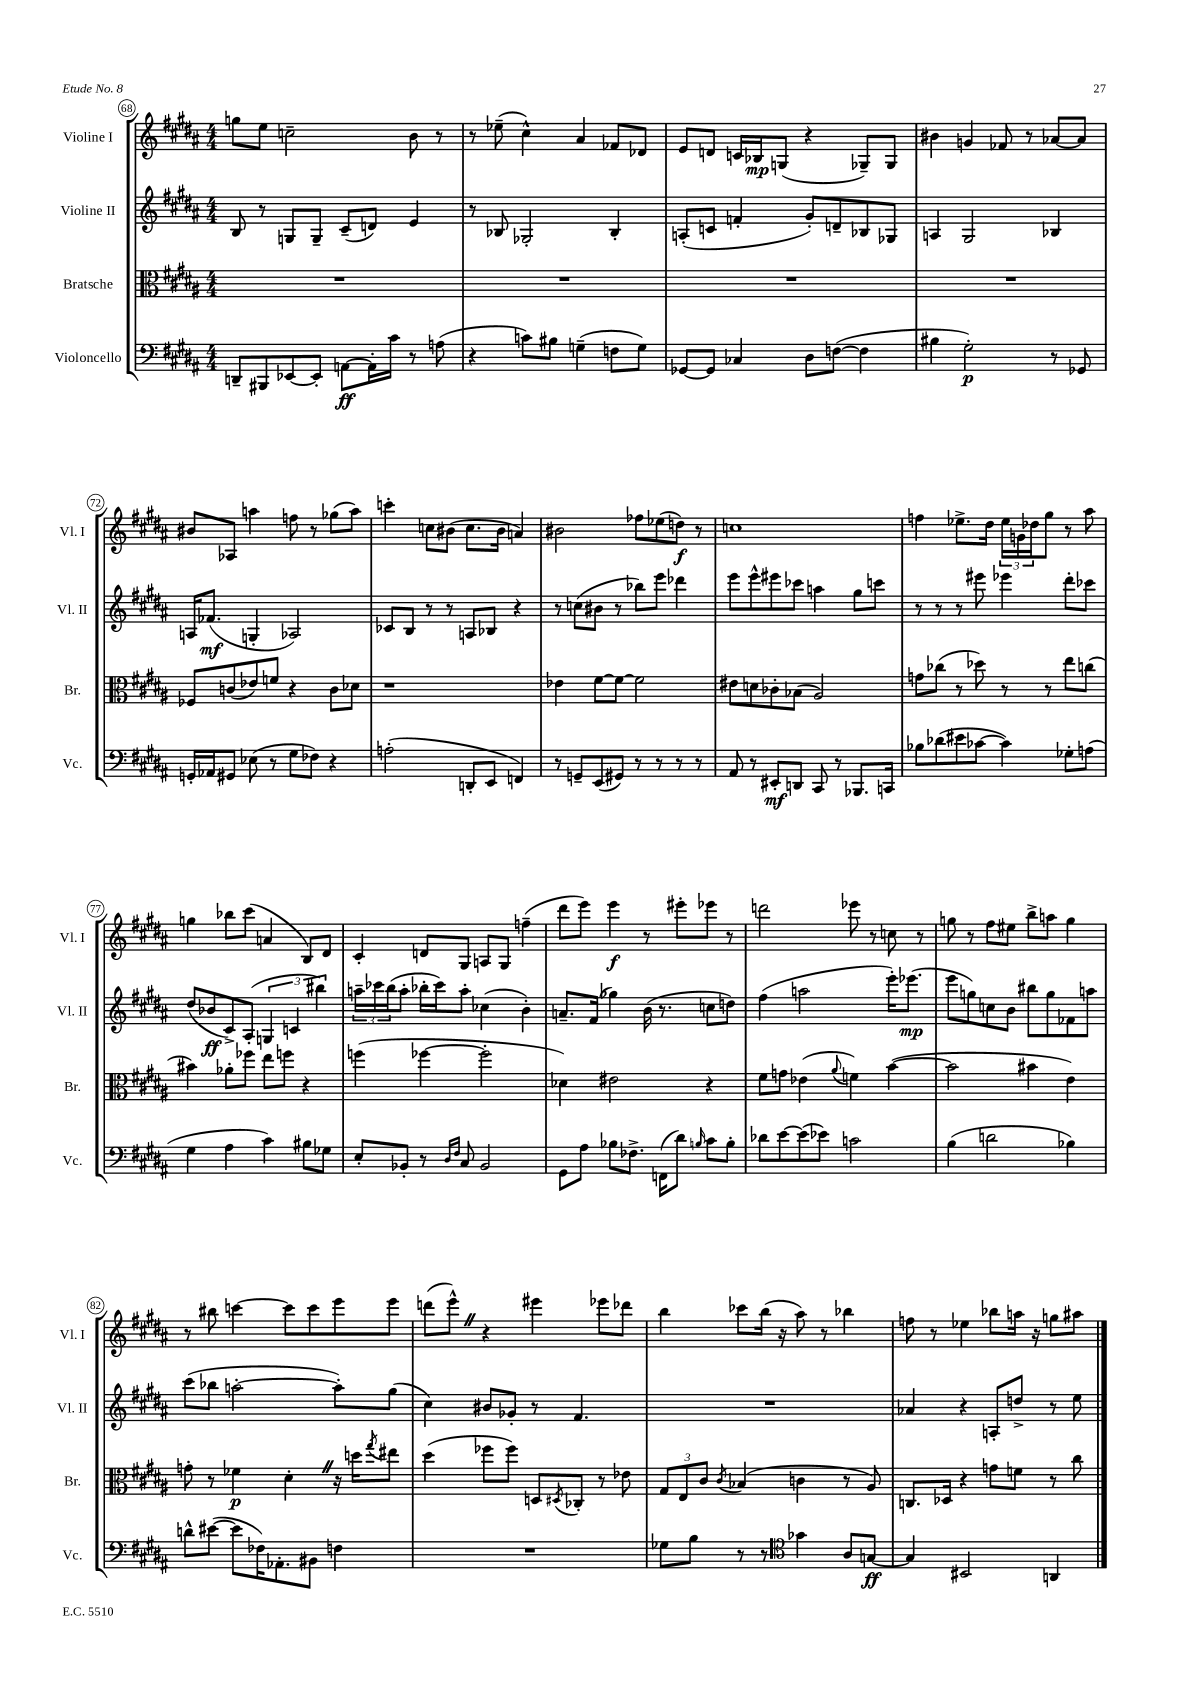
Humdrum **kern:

**kern	**dynam	**kern	**dynam	**kern	**dynam	**kern	**dynam
*part4	*part4	*part3	*part3	*part2	*part2	*part1	*part1
*staff4	*staff4	*staff3	*staff3	*staff2	*staff2	*staff1	*staff1
*I"Violoncello	*	*I"Bratsche	*	*I"Violine II	*	*I"Violine I	*
*I'Vc.	*	*I'Br.	*	*I'Vl. II	*	*I'Vl. I	*
*clefF4	*	*clefC3	*	*clefG2	*	*clefG2	*
*k[f#c#g#d#a#]	*	*k[f#c#g#d#a#]	*	*k[f#c#g#d#a#]	*	*k[f#c#g#d#a#]	*
*M4/4	*	*M4/4	*	*M4/4	*	*M4/4	*
=68	=68	=68	=68	=68	=68	=68	=68
8DDn~/L	.	1r	.	8B/	.	8ggn\L	.
8BBB#X/	.	.	.	8r	.	8ee\J	.
[8EE-X/	.	.	.	8Gn/L	.	2ccn~\	.
8EE-'/J]	.	.	.	8G~/J	.	.	.
[8AAn\L	ff	.	.	(8c#~/L	.	.	.
16AA'\L]	.	.	.	8dn/J)	.	.	.
16c#\JJ	.	.	.	.	.	.	.
8r	.	.	.	4e/	.	8b\	.
(8An\	.	.	.	.	.	8r	.
=69	=69	=69	=69	=69	=69	=69	=69
4r	.	1r	.	8r	.	8r	.
.	.	.	.	8B-X/	.	(8ee-X~\	.
8cn\L)	.	.	.	2G-X'/	.	4cc#^^\)	.
8B#X\J	.	.	.	.	.	.	.
(4Gn~\	.	.	.	.	.	4a#/	.
8Fn\L	.	.	.	4B-'/	.	8f-X/L	.
8G\J)	.	.	.	.	.	8d-X/J	.
=70	=70	=70	=70	=70	=70	=70	=70
[8GG-X/L	.	1r	.	(8An'/L	.	8e/L	.
8GG-/J]	.	.	.	8cn/J	.	8dn/J	.
4C-X/	.	.	.	4fn'/	.	16cn/LL	.
.	.	.	.	.	.	16B-X/J	mp
.	.	.	.	.	.	(8Gn/J	.
8D#\L	.	.	.	8g#'/L)	.	4r	.
([8Fn\J	.	.	.	8dn~/	.	.	.
4F\]	.	.	.	8B-X/	.	8G-X~/L)	.
.	.	.	.	8G-X/J	.	8G-/J	.
=71	=71	=71	=71	=71	=71	=71	=71
4B#X\	.	1r	.	4An/	.	4b#X\	.
2G#'\)	p	.	.	2G#/	.	4gn/	.
.	.	.	.	.	.	8f-X/	.
.	.	.	.	.	.	8r	.
8r	.	.	.	4B-X/	.	[8a-X/L	.
8GG-X/	.	.	.	.	.	8a-/J]	.
!!LO:LB:g=z
=72	=72	=72	=72	=72	=72	=72	=72
16GGn'/LL	.	8F-X/L	.	16An/KL	.	8b#X/L	.
16AA-X/J	.	.	.	(8.f-X/J	mf	.	.
8GG#X/J	.	(8cn/	.	.	.	8A-X/J	.
(8E-X\	.	8e-X/)	.	4Gn'/	.	4aan\	.
8r	.	8fn/J	.	.	.	.	.
8G#\L	.	4r	.	2A-X/)	.	8ffn\	.
8F-X\J)	.	.	.	.	.	8r	.
4r	.	8c\L	.	.	.	(8gg-X\L	.
.	.	8d-X\J	.	.	.	8aa\J)	.
=73	=73	=73	=73	=73	=73	=73	=73
(2An'\	.	1r	.	8c-X/L	.	4cccn'\	.
.	.	.	.	8B/J	.	.	.
.	.	.	.	8r	.	8ccn\L	.
.	.	.	.	8r	.	(8b#X\J	.
8DDn'/L	.	.	.	8An/L	.	8.cc\L	.
8EE/J	.	.	.	8B-X/J	.	.	.
.	.	.	.	.	.	16b#\Jk	.
4FFn/)	.	.	.	4r	.	4an/)	.
=74	=74	=74	=74	=74	=74	=74	=74
8r	.	4e-X\	.	8r	.	2b#X\	.
8GGn~/L	.	.	.	(8ccn\L	.	.	.
(8EE/	.	[8f#\L	.	8b#X\J	.	.	.
8GG#X/J)	.	8f#\J_	.	8r	.	.	.
8r	.	2f#\]	.	8bb-X\L)	.	8ff-X\L	.
8r	.	.	.	8eee\J	.	(8ee-X\	.
8r	.	.	.	4ddd-X\	.	8ddn\J)	f
8r	.	.	.	.	.	8r	.
=75	=75	=75	=75	=75	=75	=75	=75
8AA#/	.	8e#X\L	.	8eee\L	.	1ccn	.
8r	.	8dn\	.	8eee^^\	.	.	.
8EE#X'/L	mf	8c-X'\	.	8eee#X\	.	.	.
8DDn/J	.	(8B-X\J	.	8ccc-X\J	.	.	.
8CC#/	.	2A#/)	.	4aan\	.	.	.
8r	.	.	.	.	.	.	.
8.BBB-X/L	.	.	.	8gg#\L	.	.	.
.	.	.	.	8cccn\J	.	.	.
16CCn/Jk	.	.	.	.	.	.	.
=76	=76	=76	=76	=76	=76	=76	=76
8B-X\L	.	8gn\L	.	8r	.	4ffn\	.
(8d-X\	.	(8cc-X\J	.	8r	.	.	.
8e#X\	.	8r	.	8r	.	8.ee-X^\L	.
[8c-X\J	.	8dd-X\)	.	8eee#X\	.	.	.
.	.	.	.	.	.	16dd#\Jk	.
4c-\])	.	8r	.	4eee-X\	.	24ee-\LL	.
.	.	.	.	.	.	24gn\	.
.	.	.	.	.	.	24dd-X\J	.
.	.	8r	.	.	.	8gg#\J	.
8G-X'\L	.	8ee\L	.	8ddd#'\L	.	8r	.
(8An\J	.	(8ccn\J	.	8ccc-X\J	.	8aa#\	.
!!LO:LB:g=z
=77	=77	=77	=77	=77	=77	=77	=77
4G#\	.	4b#X\)	.	(8dd#/L	.	4ggn\	.
.	.	.	.	8b-X/	ff	.	.
4A#\	.	8a-X'\L	.	8c#^/)	.	8bb-X\L	.
.	.	8ff-X\J	.	(8A#'/J	.	(8ccc#\J	.
4c#\)	.	8ee\L	.	6Gn/	.	4an/	.
.	.	8ffn\J	.	.	.	.	.
.	.	.	.	6cn/	.	.	.
8B#X\L	.	4r	.	.	.	8B/L)	.
.	.	.	.	6bb#X\)	.	.	.
8G-X\J	.	.	.	.	.	8d#/J	.
=78	=78	=78	=78	=78	=78	=78	=78
8E'/L	.	(4ffn\	.	24aan~\LL	.	4c#'/	.
.	.	.	.	24ccc-X\	.	.	.
.	.	.	.	(24bb\J	.	.	.
8BB-X'/J	.	.	.	8aa'\J	.	.	.
8r	.	[4ff-X\	.	16bb-X'\LL	.	8dn/L	.
.	.	.	.	16ccc-\J)	.	.	.
16qqD#/LL	.	.	.	.	.	.	.
16qqF#/JJ	.	.	.	.	.	.	.
8C#/	.	.	.	8aa'\J	.	8G#/J	.
2BB-/	.	2ff-'\]	.	(4cc-X\	.	8An/L	.
.	.	.	.	.	.	8G#/J	.
.	.	.	.	4b'\)	.	(4ffn~\	.
=79	=79	=79	=79	=79	=79	=79	=79
8GG#\L	.	4d-X\)	.	8.an~/L	.	8ddd#\L	.
8A#\J	.	.	.	.	.	8eee\J)	.
.	.	.	.	(16f#/Jk	.	.	.
8B-X\L	.	2e#X\	.	4gg-X\)	.	4eee\	f
8.F-X^\J	.	.	.	.	.	.	.
.	.	.	.	(16b\	.	8r	.
(16FFn\KL	.	.	.	8.r	.	.	.
8d#\J)	.	.	.	.	.	8eee#X'\L	.
16qqBn/	.	.	.	.	.	.	.
8c#\L	.	4r	.	8ccn\L	.	8eee-X\J	.
8B'\J	.	.	.	8ddn\J)	.	8r	.
=80	=80	=80	=80	=80	=80	=80	=80
8d-X\L	.	8f#\L	.	(4ff#\	.	2dddn\	.
[8e\	.	8gn\J	.	.	.	.	.
(8e\]	.	(4e-X\	.	2aan\	.	.	.
8e-X\J)	.	.	.	.	.	.	.
.	.	8qqa#/	.	.	.	.	.
2cn\	.	4fn\)	.	.	.	8eee-X\	.
.	.	.	.	.	.	8r	.
.	.	([4b\	.	16eee'\KL)	.	8ccn\	.
.	.	.	.	(8.eee-X\J	mp	.	.
.	.	.	.	.	.	8r	.
=81	=81	=81	=81	=81	=81	=81	=81
(4B\	.	2b\]	.	8eee\L	.	8ggn\	.
.	.	.	.	8ggn\)	.	8r	.
2dn\	.	.	.	8ccn\	.	8ff#\L	.
.	.	.	.	8b\J	.	8ee#X\J	.
.	.	4b#X\	.	8bb#X\L	.	8bb^\L	.
.	.	.	.	8gg\	.	8aan\J	.
4B-X\)	.	4e\)	.	8f-X\	.	4gg\	.
.	.	.	.	8aan\J	.	.	.
!!LO:LB:g=z
=82	=82	=82	=82	=82	=82	=82	=82
8dn^^\L	.	8gn'\	.	(8ccc#\L	.	8r	.
([8e#X\J	.	8r	.	8bb-X\J	.	8bb#X\	.
8e#\L]	.	4f-X\	p	[2aan'\	.	[4cccn\	.
16F-X\K)	.	.	.	.	.	.	.
8.AA-X'\	.	.	.	.	.	.	.
.	.	4d#'Z\	.	.	.	8ccc\L]	.
8BB#X\J	.	.	.	.	.	8ccc\	.
4Fn\	.	16r	.	8aa'\L])	.	8eee\	.
.	.	16ddn\KL	.	.	.	.	.
.	.	8qgg#/	.	.	.	.	.
.	.	8ee#X\J	.	(8gg#\J	.	8eee\J	.
=83	=83	=83	=83	=83	=83	=83	=83
1r	.	(4dd#\	.	4cc#\)	.	(8dddn\L	.
.	.	.	.	.	.	8eee^^Z\J)	.
.	.	8ff-X\L	.	8b#X/L	.	4r	.
.	.	8ff-\J)	.	8g-X'/J	.	.	.
.	.	8Dn/L	.	8r	.	4eee#X\	.
.	.	8qD#X/	.	.	.	.	.
.	.	8C-X'/J	.	4.f#/	.	.	.
.	.	8r	.	.	.	8eee-X\L	.
.	.	8e-X\	.	.	.	8ddd-X\J	.
=84	=84	=84	=84	=84	=84	=84	=84
8G-X\L	.	12G#/L	.	1r	.	4bb\	.
.	.	12E/	.	.	.	.	.
8B\J	.	.	.	.	.	.	.
.	.	12c#/J	.	.	.	.	.
.	.	8qc#/	.	.	.	.	.
8r	.	(4B-X/	.	.	.	8ccc-X\L	.
8r	.	.	.	.	.	(16bb\Jk	.
.	.	.	.	.	.	16r	.
*clefC4	*	*	*	*	*	*	*
4g-X\	.	4cn\	.	.	.	8aa#\)	.
.	.	.	.	.	.	8r	.
8A#/L	.	8r	.	.	.	4bb-X\	.
[8Gn/J	ff	8A#/)	.	.	.	.	.
=85	=85	=85	=85	=85	=85	=85	=85
4G/]	.	8.Cn/L	.	4a-X/	.	8ffn\	.
.	.	.	.	.	.	8r	.
.	.	16D-X/Jk	.	.	.	.	.
2BB#X/	.	4r	.	4r	.	4ee-X\	.
.	.	8gn\L	.	8An'/L	.	8bb-X\L	.
.	.	8fn\J	.	8ddn^/J	.	16aan\Jk	.
.	.	.	.	.	.	16r	.
4AAn/	.	8r	.	8r	.	8ggn\L	.
.	.	8cc#\	.	8ee\	.	8aa#X\J	.
==	==	==	==	==	==	==	==
*-	*-	*-	*-	*-	*-	*-	*-
